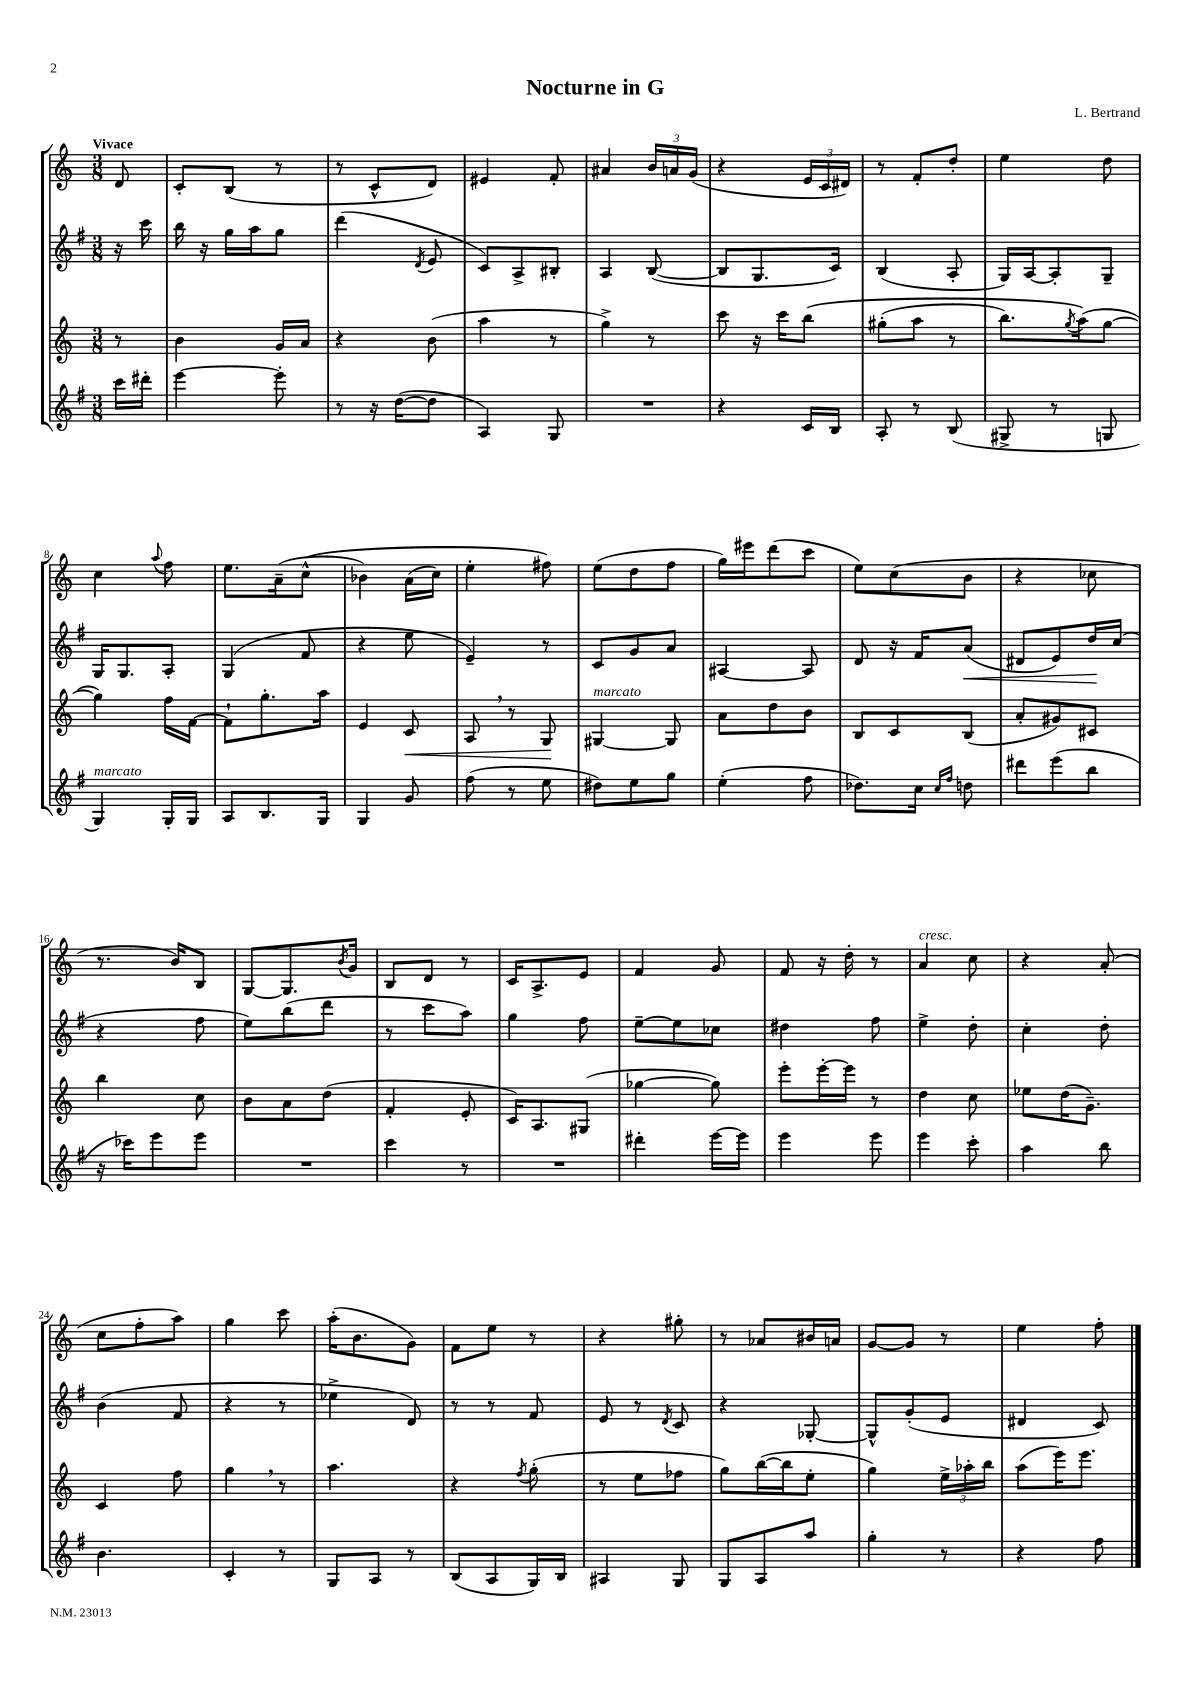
\header { title = "Nocturne in G" composer = "L. Bertrand" }
<<
\new StaffGroup <<
\new Staff = "s0" {
    \clef treble \key c \major \numericTimeSignature \time 3/8 \partial 8 \tempo "Vivace"
    d'8 |
    c'8-. b8( r8 |
    r8 c'8-^ d'8) |
    eis'4 f'8-. |
    ais'4 \tuplet 3/2 { b'16 a'16 g'16( } |
    r4 \tuplet 3/2 { e'16 c'16 dis'16) } |
    r8 f'8-. d''8-. |
    e''4 d''8 |
    c''4 \appoggiatura { a''8 } f''8 |
    e''8. a'16--( c''8-^\( |
    bes'4) a'16( c''16) |
    e''4-. fis''8\) |
    e''8( d''8 f''8 |
    g''16) eis'''16 d'''8( c'''8 |
    e''8) c''8( b'8 |
    r4 ces''8 |
    r8. b'16) b8 |
    g8~ g8. \acciaccatura { b'8 } g'16 |
    b8 d'8 r8 |
    c'16 a8.-> e'8 |
    f'4 g'8 |
    f'8 r16 d''16-. r8 |
    a'4^\markup { \italic "cresc." } c''8 |
    r4 a'8-.( |
    c''8 f''8-. a''8) |
    g''4 c'''8 |
    a''16-.( b'8. g'8) |
    f'8 e''8 r8 |
    r4 gis''8-. |
    r8 aes'8 bis'16 a'16 |
    g'8~ g'8 r8 |
    e''4 f''8-. \bar "|." |
}
\new Staff = "s1" {
    \clef treble \key g \major \numericTimeSignature \time 3/8 \partial 8
    r16 c'''16 |
    b''16 r16 g''16 a''16 g''8 |
    d'''4( \acciaccatura { d'8 } e'8 |
    c'8) a8-> bis8-. |
    a4 b8~( |
    b8 g8. c'16) |
    b4( a8-. |
    g16) a16~ a8-. g8-- |
    g16 g8. a8-. |
    g4( fis'8 |
    r4 e''8 |
    e'4--) r8 |
    c'8 g'8 a'8 |
    ais4~ ais8 |
    d'8 r16 fis'16 a'8\<( |
    dis'8 e'8) d''16\! c''16( |
    r4 fis''8 |
    e''8) b''8( d'''8 |
    r8 c'''8 a''8) |
    g''4 fis''8 |
    e''8~-- e''8 ces''8 |
    dis''4 fis''8 |
    e''4-> d''8-. |
    c''4-. d''8-. |
    b'4( fis'8 |
    r4 r8 |
    ees''4-> d'8) |
    r8 r8 fis'8 |
    e'8 r8 \acciaccatura { d'8 } c'8 |
    r4 ges8~-. |
    ges8-^ g'8-.( e'8 |
    dis'4 c'8) \bar "|." |
}
\new Staff = "s2" {
    \clef treble \key c \major \numericTimeSignature \time 3/8 \partial 8
    r8 |
    b'4 g'16 a'16 |
    r4 b'8( |
    a''4 r8 |
    g''4->) r8 |
    c'''8 r16 c'''16 b''8\( |
    gis''8-.( a''8 r8 |
    b''8.) \acciaccatura { g''8 } a''16(\) g''8~ |
    g''4) f''16 f'16~ |
    f'8-! g''8.-. a''16 |
    e'4 c'8\< |
    a8 \breathe r8 g8\! |
    gis4~^\markup { \italic "marcato" } gis8 |
    a'8 d''8 b'8 |
    b8 c'8 b8( |
    a'8-. gis'8) cis'8 |
    b''4 c''8 |
    b'8 a'8 d''8( |
    f'4-. e'8-. |
    c'16) a8. gis8( |
    ges''4~ ges''8) |
    e'''8-. e'''16~-. e'''16 r8 |
    d''4 c''8 |
    ees''8 d''16( g'8.--) |
    c'4 f''8 |
    g''4 \breathe r8 |
    a''4. |
    r4 \acciaccatura { f''8 } g''8-.( |
    r8 e''8 fes''8 |
    g''8) b''16~( b''16 e''8-. |
    g''4) \tuplet 3/2 { e''16-> aes''16-. b''16 } |
    a''8( e'''16) e'''8. \bar "|." |
}
\new Staff = "s3" {
    \clef treble \key g \major \numericTimeSignature \time 3/8 \partial 8
    c'''16 dis'''16-. |
    e'''4~ e'''8-. |
    r8 r16 d''16~( d''8 |
    a4) g8 |
    R4. |
    r4 c'16 b16 |
    a8-. r8 b8( |
    gis8-> r8 g8 |
    g4^\markup { \italic "marcato" }) g16-. g16 |
    a8 b8. g16 |
    g4 g'8 |
    fis''8( r8 e''8 |
    dis''8) e''8 g''8 |
    e''4-.( fis''8 |
    des''8.) c''16 \grace { c''16 fis''16 } d''8 |
    dis'''8 e'''8( b''8 |
    r16 ces'''16) e'''8 e'''8 |
    R4. |
    c'''4 r8 |
    R4. |
    dis'''4-. e'''16~ e'''16 |
    e'''4 e'''8 |
    e'''4 c'''8-. |
    a''4 b''8 |
    b'4. |
    c'4-. r8 |
    g8 a8 r8 |
    b8( a8 g16) b16 |
    ais4 g8 |
    g8 a8 a''8 |
    g''4-. r8 |
    r4 fis''8 \bar "|." |
}
>>
>>
